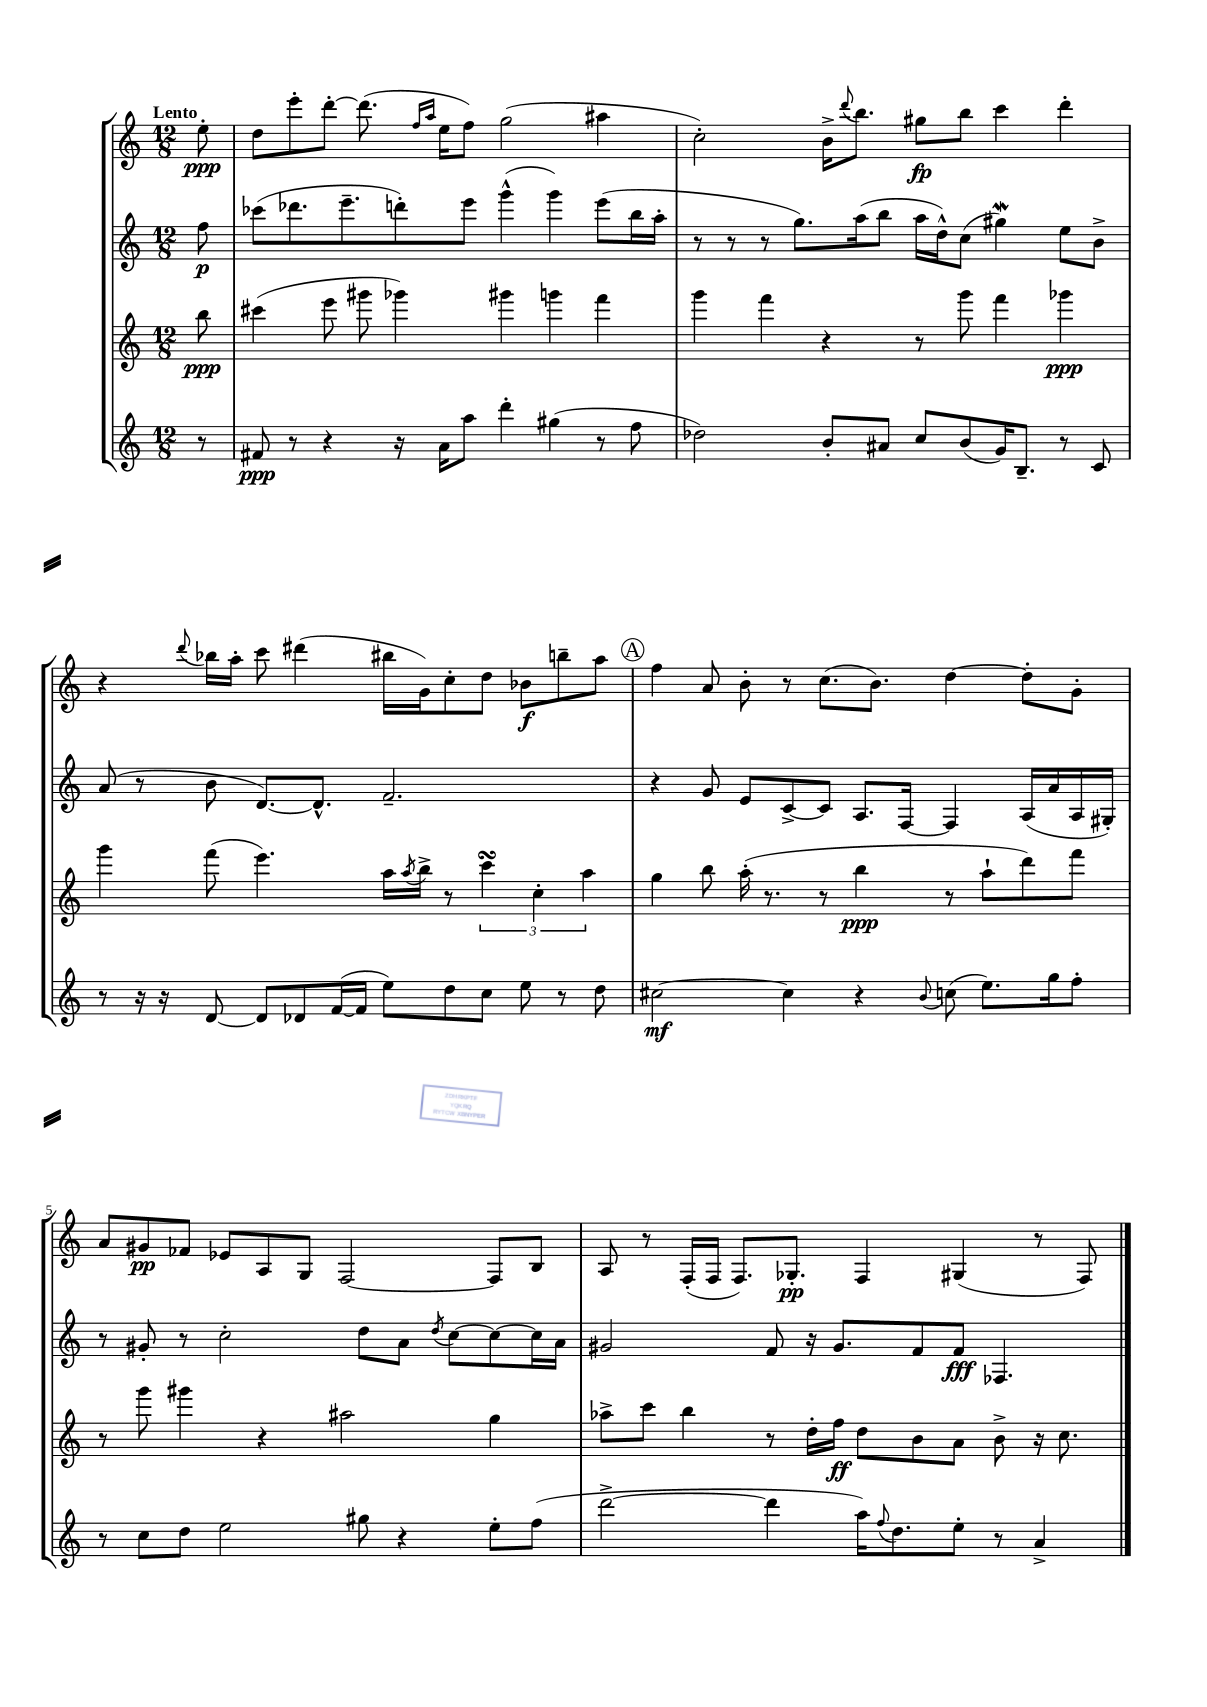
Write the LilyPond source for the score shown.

<<
\new StaffGroup <<
\new Staff = "s0" {
    \clef treble \key c \major \numericTimeSignature \time 12/8 \partial 8 \tempo "Lento"
    e''8-.\ppp |
    d''8 e'''8-. d'''8~-. d'''8.( \grace { f''16 a''16 } e''16 f''8) g''2( ais''4 |
    c''2-.) b'16-> \appoggiatura { d'''8 } b''8. gis''8\fp b''8 c'''4 d'''4-. |
    r4 \appoggiatura { d'''8 } bes''16 a''16-. c'''8 dis'''4( bis''16 g'16) c''8-. d''8 bes'8\f b''8-- a''8 |
    \mark \markup { \circle "A" } f''4 a'8 b'8-. r8 c''8.( b'8.) d''4~ d''8-. g'8-. |
    a'8 gis'8\pp fes'8 ees'8 a8 g8 f2~ f8 b8 |
    a8 r8 f16-.( f16 f8.) ges8.-.\pp f4 gis4( r8 f8) \bar "|." |
}
\new Staff = "s1" {
    \clef treble \key c \major \numericTimeSignature \time 12/8 \partial 8
    f''8\p |
    ces'''8( des'''8. e'''8.-- d'''8-.) e'''8 g'''4-^( g'''4) e'''8( b''16 a''16-. |
    r8 r8 r8 g''8.) a''16( b''8 a''16 d''16-^) c''8( gis''4\mordent) e''8 b'8-> |
    a'8( r8 b'8 d'8.~) d'8.-^ f'2.-- |
    \mark \markup { \circle "A" } r4 g'8 e'8 c'8~-> c'8 a8. f16~ f4 a16( a'16 a16 gis16-.) |
    r8 gis'8-. r8 c''2-. d''8 a'8 \acciaccatura { d''8 } c''8~ c''8~ c''16 a'16 |
    gis'2 f'8 r16 gis'8. f'8 f'8\fff fes4. \bar "|." |
}
\new Staff = "s2" {
    \clef treble \key c \major \numericTimeSignature \time 12/8 \partial 8
    b''8\ppp |
    cis'''4( e'''8 gis'''8 ges'''4) gis'''4 g'''4 f'''4 |
    g'''4 f'''4 r4 r8 g'''8 f'''4 ges'''4\ppp |
    g'''4 f'''8( e'''4.) a''16 \acciaccatura { a''8 } b''16-> r8 \tuplet 3/2 { c'''4\turn c''4-. a''4 } |
    \mark \markup { \circle "A" } g''4 b''8 a''16-.( r8. r8 b''4\ppp r8 a''8-! d'''8) f'''8 |
    r8 g'''8 gis'''4 r4 ais''2 g''4 |
    aes''8-> c'''8 b''4 r8 d''16-. f''16\ff d''8 b'8 a'8 b'8-> r16 c''8. \bar "|." |
}
\new Staff = "s3" {
    \clef treble \key c \major \numericTimeSignature \time 12/8 \partial 8
    r8 |
    fis'8\ppp r8 r4 r16 a'16 a''8 d'''4-. gis''4( r8 f''8 |
    des''2) b'8-. ais'8 c''8 b'8( g'16) b8.-- r8 c'8 |
    r8 r16 r16 d'8~ d'8 des'8 f'16~( f'16 e''8) d''8 c''8 e''8 r8 d''8 |
    \mark \markup { \circle "A" } cis''2~\mf cis''4 r4 \appoggiatura { b'8 } c''8( e''8.) g''16 f''8-. |
    r8 c''8 d''8 e''2 gis''8 r4 e''8-. f''8( |
    d'''2~-> d'''4 a''16) \appoggiatura { f''8 } d''8. e''8-. r8 a'4-> \bar "|." |
}
>>
>>
\layout { \context { \Score \override BarNumber.break-visibility = ##(#f #t #t) barNumberVisibility = #(every-nth-bar-number-visible 5) } }
